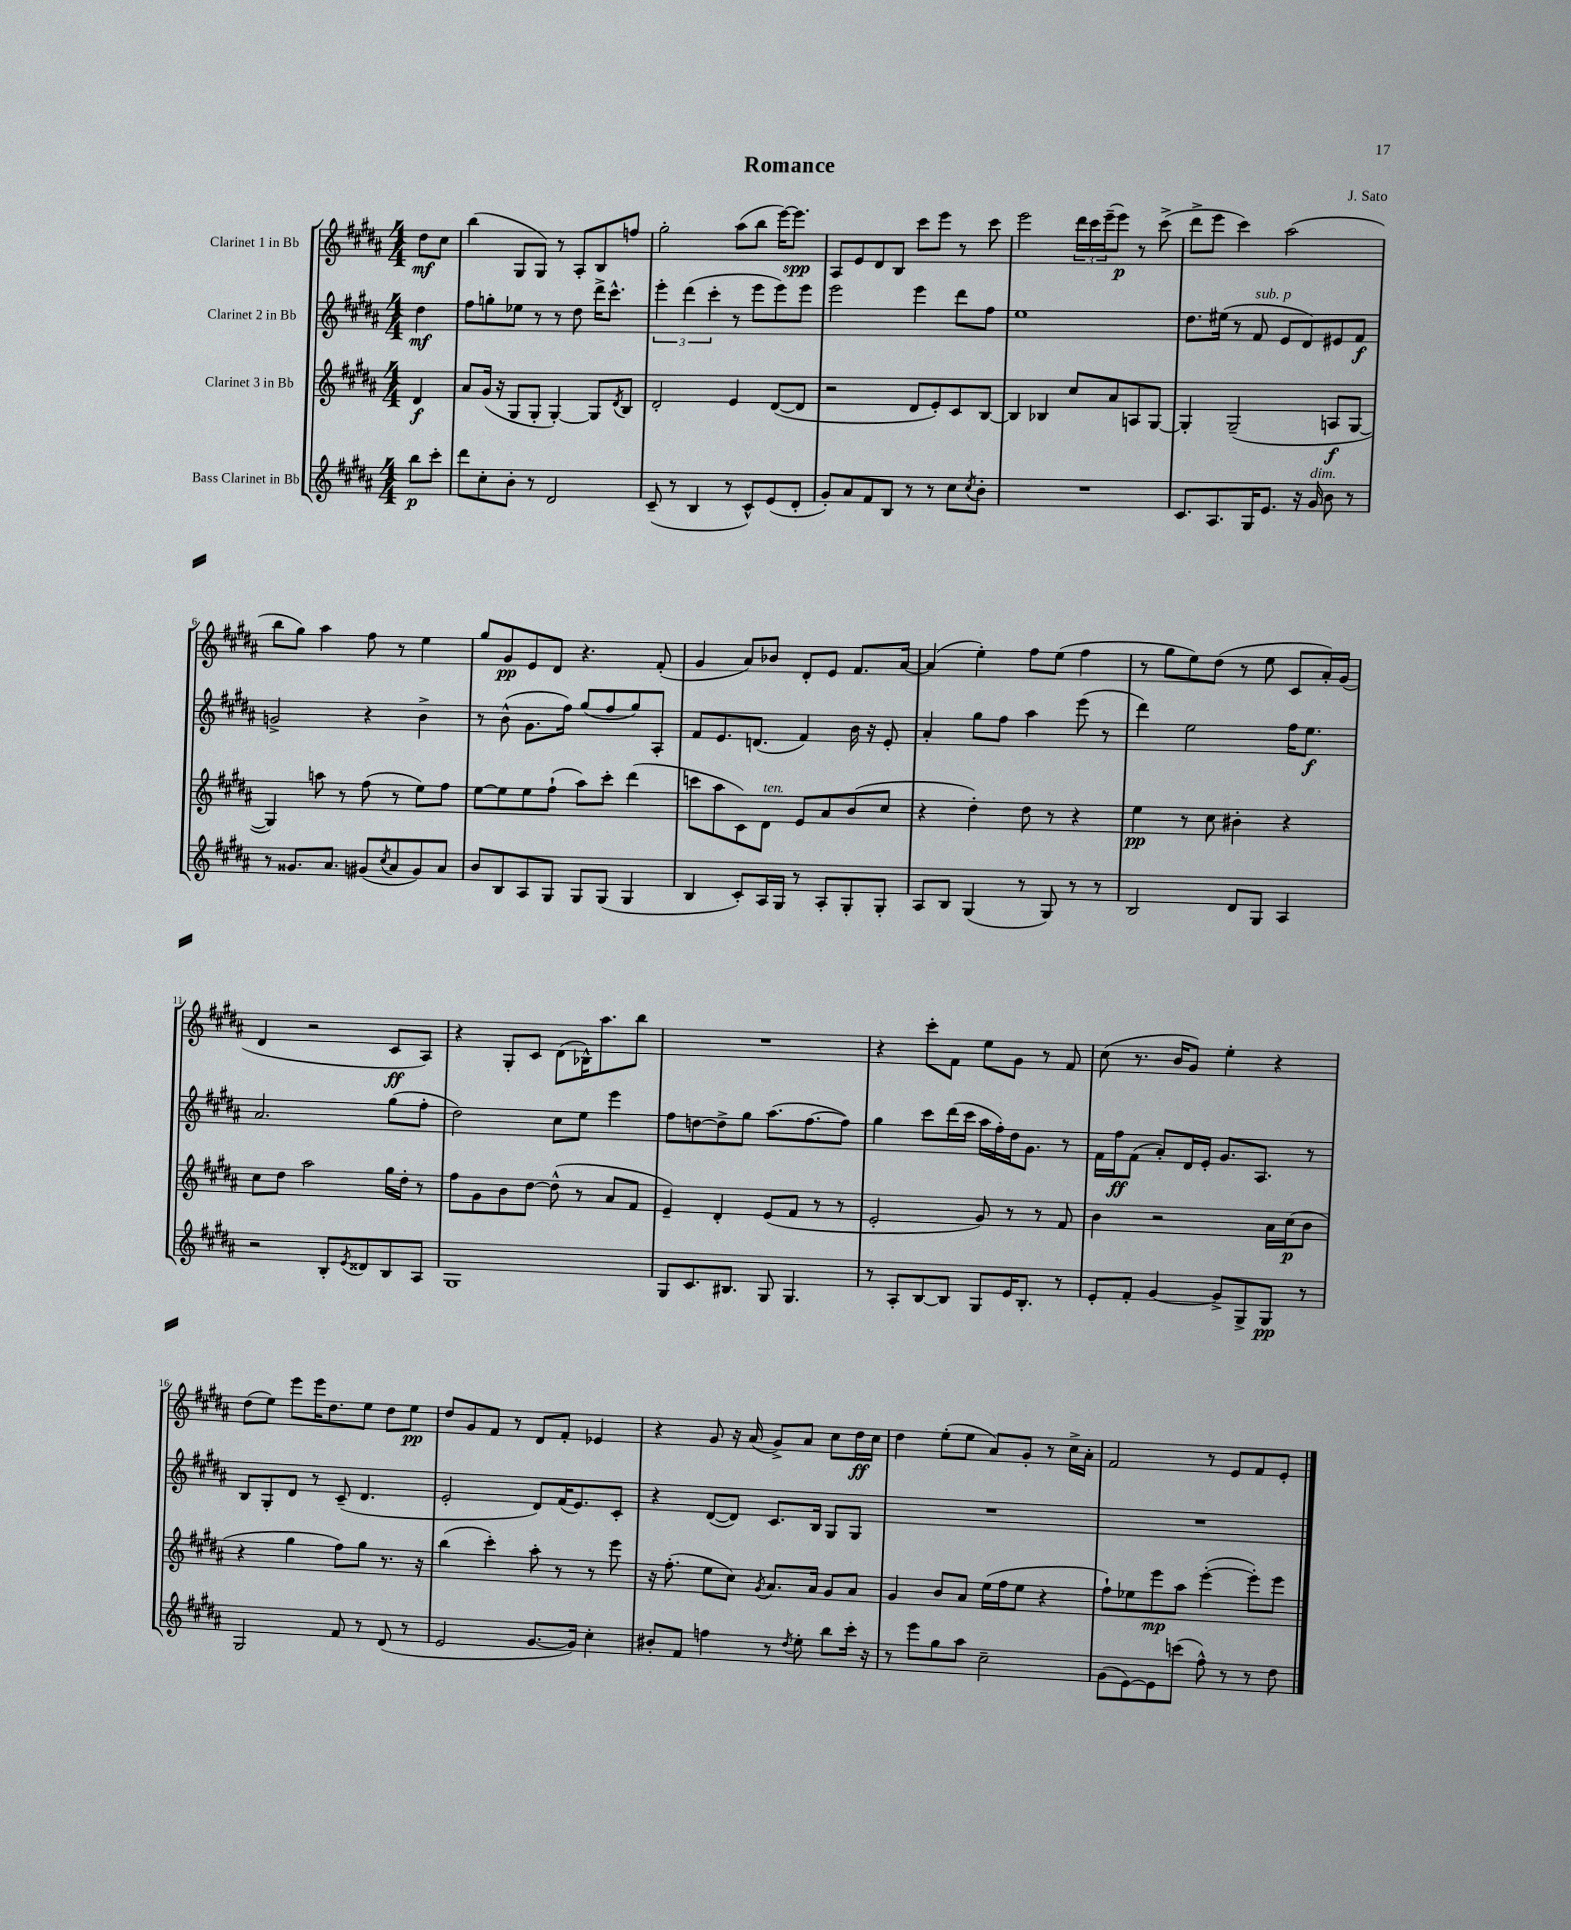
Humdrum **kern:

**kern	**kern	**kern	**kern
*staff4	*staff3	*staff2	*staff1
*clefG2	*clefG2	*clefG2	*clefG2
*k[f#c#g#d#a#]	*k[f#c#g#d#a#]	*k[f#c#g#d#a#]	*k[f#c#g#d#a#]
*M4/4	*M4/4	*M4/4	*M4/4
8bb	4d#	4dd#	8dd#
8ccc#'	.	.	8cc#
=	=	=	=
8ddd#	8a#	8ff#	(4bb
8cc#'	(16g#	8gg'	.
.	16r	.	.
8b'	8G#	8ee-	8G#
8r	8G#'	8r	8G#)
2d#	[4G#')	8r	8r
.	.	8dd#	8A#'
.	8G#]	16ddd#^	8B
.	.	8.ccc#^^	.
.	8qd#	.	.
.	8B	.	8ff
=	=	=	=
(8c#~	2d#'	6eee'	2gg#'
8r	.	.	.
.	.	(6ddd#	.
4B	.	.	.
.	.	6ccc#'	.
8r	4e	8r	(8aa#
8c#^^)	.	8eee	8bb
(8e	([8d#	8eee)	[16eee)
.	.	.	8.eee]
8d#'	8d#]	8eee	.
=	=	=	=
8g#')	2r	2eee	8A#
8a#	.	.	8e
8f#	.	.	8d#
8B	.	.	8B
8r	8d#	4eee	8ccc#
8r	8e')	.	8eee
8cc#	8c#	8ddd#	8r
8qcc#	.	.	.
8b'	[8B	8ff#	8ccc#
=	=	=	=
1r	4B]	1ee	2eee
.	4B-	.	.
.	8cc#	.	24ddd#
.	.	.	24ccc#
.	.	.	(24eee~
.	8a#	.	8eee)
.	8A	.	8r
.	[8G#	.	(8ccc#^
=	=	=	=
8.c#	4G#']	8.dd#	8ddd#^
.	.	.	8eee
8.A#	.	(16ee#	.
.	(2G#~	8r	4ccc#)
16G#	.	8f#	.
8.e	.	.	.
.	.	8e	(2aa#
16r	.	8d#)	.
16g#	.	.	.
8b	8A	8e#	.
8r	[8G#	8f#	.
=	=	=	=
8r	4G#])	2g^	8bb
8.g##	.	.	8gg#)
.	8aa	.	4aa#
8.a#	.	.	.
.	8r	.	.
(8g#	(8ff#	4r	8ff#
8qcc#	.	.	.
8a#	8r	.	8r
8g#)	8ee)	4b^	4ee
8a#	8ff#	.	.
=	=	=	=
8b	[8ee	8r	8gg#
8B	8ee]	(8b^^	8g#
8A#	8ee	8.g#	8e
8G#	(8ff#`	.	8d#
.	.	16ff#)	.
8G#	8aa#)	(8gg#	4.r
(8G#	8ccc#'	8ff#	.
4G#	(4ddd#	8gg#)	.
.	.	8A#'	(8f#'
=	=	=	=
4B	8ccc	8f#	4g#
.	8aa#	8.e	.
8c#')	8c#)	.	8a#)
.	.	(8.d	.
16A#	8d#	.	8b-
16G#	.	.	.
8r	8e	4f#)	8d#'
8A#'	8a#	.	8e
8G#'	(8b	16b	8.f#
.	.	16r	.
8G#'	8cc#	8e'	.
.	.	.	[16a#
=	=	=	=
8A#	4r	4a#'	(4a#]
8B	.	.	.
(4G#	4dd#')	8gg#	4ee')
.	.	8ff#	.
8r	8dd#	4aa#	8ff#
8G#)	8r	.	(8ee
8r	4r	(8eee	4ff#
8r	.	8r	.
=	=	=	=
2B	4ee	4ddd#)	8r
.	.	.	8gg#
.	8r	2ee	8ee)
.	8cc#	.	(8dd#
8d#	4b#'	.	8r
8G#	.	.	8ee
4A#	4r	16ff#	8c#
.	.	8.ee	.
.	.	.	16a#')
.	.	.	(16g#
=	=	=	=
2r	8cc#	2.a#	4d#
.	8dd#	.	.
.	2aa#	.	2r
8B'	.	.	.
8qe	.	.	.
8d##	.	.	.
8B	16gg#	(8gg#	8c#
.	16dd#'	.	.
8A#	8r	8ff#'	8A#)
=	=	=	=
1G#	8ff#	2dd#)	4r
.	8g#	.	.
.	8b	.	8G#'
.	[8dd#	.	8c#
.	(8dd#^^]	8cc#	(8d#
.	8r	8ee	16B-^^)
.	.	.	8.aa#
.	8a#	4eee	.
.	8f#	.	8bb
=	=	=	=
8G#	4e~)	8ff#	1r
8.c#	.	[8dd	.
.	4d#'	8dd^]	.
8.B#	.	.	.
.	.	8gg#	.
8G#	(8e	(8.aa#	.
4.G#	8f#	.	.
.	.	[8.ff#	.
.	8r	.	.
.	8r	8ff#])	.
=	=	=	=
8r	2e'	4gg#	4r
8A#'	.	.	.
[8B	.	8ccc#	8ccc#'
8B]	.	(16ddd#	8f#
.	.	16ccc#	.
8G#	8g#)	16aa#	8ee
.	.	16ff#')	.
16e	8r	16dd#	8g#
8.B'	.	8.g#	.
.	8r	.	8r
8r	8f#	8r	8f#
=	=	=	=
8e'	4b	16f#	(8cc#
.	.	16ff#	.
8f#'	.	(8f#	8.r
[4g#	2r	8a#')	.
.	.	.	16b
.	.	16d#	8g#)
.	.	16e'	.
8g#^]	.	8.g#	4ee'
8G#^	.	.	.
.	.	8.A#	.
8G#	16a#	.	4r
.	(16cc#	.	.
8r	8b	8r	.
=	=	=	=
2G#	4r	8B	(8dd#
.	.	8G#'	8ee)
.	4gg#	8d#	8eee
.	.	8r	16eee
.	.	.	8.dd#
8f#	8ff#)	(8c#~	.
8r	8gg#	4.d#	8ee
(8d#	8.r	.	8dd#
8r	.	.	8ee
.	16r	.	.
=	=	=	=
2e	(4bb	2e'	8dd#
.	.	.	8g#
.	4ccc#')	.	8f#
.	.	.	8r
[8.g#	8aa#'	8d#)	8d#
.	8r	(16f#	8f#'
16g#])	.	8.e)	.
4cc#'	8r	.	4e-
.	8eee	8c#'	.
=	=	=	=
8b#'	16r	4r	4r
.	(8.ff#'	.	.
8f#	.	.	.
4ff	8ee	([8d#	8g#
.	8cc#)	8d#])	16r
.	.	.	(16a#
.	8qg#	.	.
8r	8.a#	8.c#	8g#^)
8qdd#	.	.	.
8ee'	.	.	8a#
.	16a#	16B	.
8bb	8g#	8G#	8cc#
16ccc#'	8a#	8G#	16dd#
16r	.	.	16cc#
=	=	=	=
8r	4g#	1r	4dd#
8eee	.	.	.
8gg#	8b	.	(8ee'
8aa#	8a#	.	8ee
2cc#~	(16ee	.	8a#)
.	16ff#	.	.
.	8ee	.	8g#'
.	4r	.	8r
.	.	.	16cc#^
.	.	.	16a#'
=	=	=	=
(8g#	8ff#`)	1r	2f#
[8e)	8ee-	.	.
8e]	8eee	.	.
(8ccc	8aa#	.	.
8ff#^^)	([4eee'	.	8r
8r	.	.	8e
8r	8eee'])	.	8f#
8dd#	8eee	.	8e'
==	==	==	==
*-	*-	*-	*-
